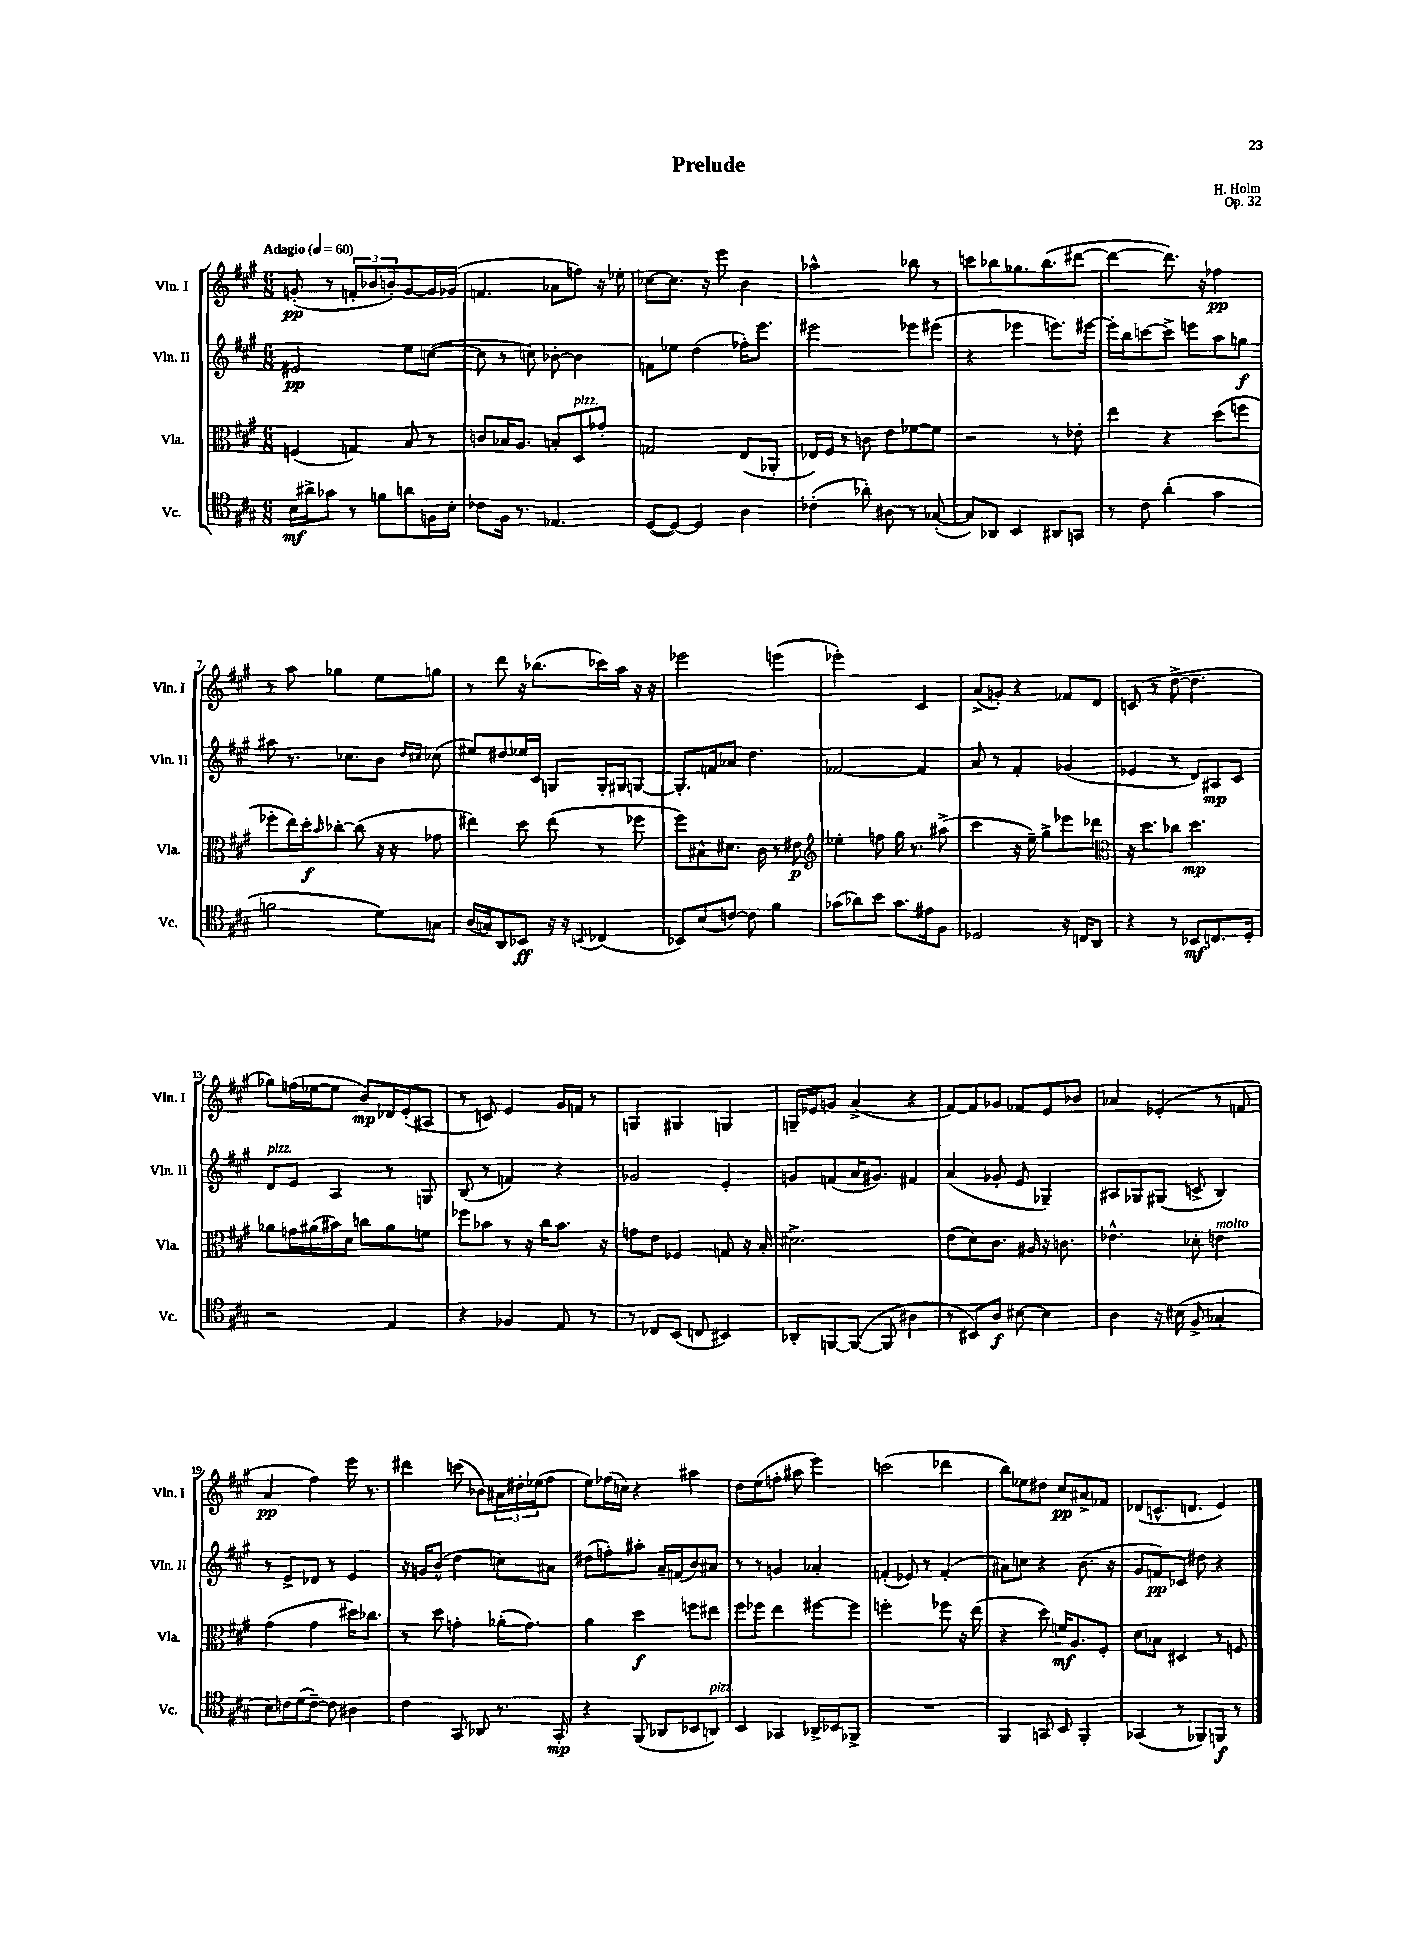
\header { title = "Prelude" composer = "H. Holm" opus = "Op. 32" }
<<
\new StaffGroup <<
\new Staff = "s0" \with { instrumentName = "Vln. I" shortInstrumentName = "Vln. I" } {
    \clef treble \key a \major \numericTimeSignature \time 6/8 \tempo "Adagio" 4 = 60
    g'8-.\pp( r8 \tuplet 3/2 { f'8-. bes'8 b'8-.) } g'8~ g'16 ges'16( |
    f'4. aes'8 f''8) r16 ees''16-. |
    ces''8~ ces''8. r16 e'''8 b'4 |
    aes''2-^ bes''8 r8 |
    c'''8 bes''8 ges''8. bes''8.( dis'''8~ |
    dis'''4~ dis'''8.) r16 fes''4\pp |
    r8 a''8 ges''4 e''8 g''8 |
    r8 d'''8 r16 bes''8.( ces'''16) a''16 r16 r16 |
    ees'''2 e'''4( |
    ees'''2-.) cis'4 |
    a'8->( g'8-.) r4 fes'8 d'8 |
    c'8( r8 d''8~-> d''4. |
    ges''8) f''16( ees''16~ ees''8 b'8\mp) des'16 e'16-.( ais8 |
    r8 c'8) e'4 gis'16 f'16 r8 |
    g4 gis4 g4 |
    g16-- ees'16 g'8 a'4->( r4 |
    fis'8~) fis'8 ges'8 fes'8 e'8 bes'8 |
    aes'4 ees'4-.( r8 f'8 |
    a'4\pp fis''4) e'''16 r8. |
    dis'''4 c'''8( bes'8) \tuplet 3/2 { ais'16 dis''16-. ees''16( } fis''8 |
    e''8) fes''16( c''16) r4 ais''4 |
    d''8 e''8( f''8-. ais''8 e'''4) |
    c'''2( des'''4 |
    b''8) ees''8 dis''8 cis''8\pp ais'8-> fes'8 |
    des'8( c'8.-^ d'8. e'4) \bar "|." |
}
\new Staff = "s1" \with { instrumentName = "Vln. II" shortInstrumentName = "Vln. II" } {
    \clef treble \key a \major \numericTimeSignature \time 6/8
    eis'2\pp e''8 c''8~( |
    c''8 r8 c''8) bes'8~-. bes'4 |
    f'8 ees''8 d''4( fes''16-.) e'''8. |
    eis'''2 ees'''8 eis'''8( |
    r4 ees'''4 e'''8.) eis'''16~ |
    eis'''16-. b''16 c'''8~ c'''8-> e'''8 a''8 g''8\f |
    ais''8 r8. ces''8. b'8 \grace { d''16 cis''16 } ces''8( |
    eis''8) dis''8 ees''16 cis'16 g8 g16-. gis16 g8~ |
    g8.-. f'16 aes'8 d''4. |
    fes'2~ fes'4 |
    a'8 r8 fis'4-. ges'4( |
    ees'4 r8 d'8) ais8\mp cis'8 |
    d'8^\markup { \italic "pizz." } e'8 a4 r8 g8 |
    b8( r8 f'4) r4 |
    ges'2 e'4-. |
    g'8 f'8( a'16 gis'8.) fis'4 |
    a'4( ges'8-. e'8 ges4--) |
    ais8 ges8 gis8( c'8-> b4) |
    r8 e'8-> des'8 r8 e'4 |
    r16 g'16 b'8-^( d''4 c''8) ais'8 |
    dis''8( f''8-.) ais''8-. a'16-- f'16( b'8) ais'8 |
    r8 r8 g'4 aes'4-. |
    f'4-.( ees'8) r8 f'4-.( |
    ais'8) c''8 r4 b'8.( r16 |
    gis'8 f'8\pp) ces'8 dis''8 r4 \bar "|." |
}
\new Staff = "s2" \with { instrumentName = "Vla." shortInstrumentName = "Vla." } {
    \clef alto \key a \major \numericTimeSignature \time 6/8
    f4( g4) b8 r8 |
    c'8 bes16 a8. b8-. d8^\markup { \italic "pizz." } ges'8-. |
    g2 e8( aes,8-. |
    ees16) fis16 r8 c'8 e'8 fes'8~ fes'8 |
    r2 r8 ees'8-. |
    e''4 r4 d''8( f''8 |
    fes''8-. e''16) d''16-.\f \grace { b'16 } ces''8~-. ces''8( r16 r16 ges'8 |
    eis''4) d''8 eis''8( r8 fes''8 |
    fis''8) bis8-^ dis'8. cis'16 r8 eis'8\p |
    \clef treble ees''4-. f''8 gis''16 r8. ais''8->( |
    cis'''4 r16 e''16--) gis''8-> ees'''8 des'''8 |
    \clef alto r16 d''8. ces''8 d''4.\mp |
    aes'8 g'16 ais'16( bis'16) d'16 c''8 ais'8 f'8 |
    fes''8 bes'8 r8 r16 cis''16 bes'8. r16 |
    g'8 e'8 fes4 g8 r16 b16-. |
    dis'2.-> |
    e'8( d'8) cis'8. ais16 r16 c'8. |
    ees'4.-^ des'8-. e'4^\markup { \italic "molto" } |
    gis'4( gis'4 dis''16) ces''8. |
    r8 d''8 g'4-. aes'16-.( g'8.) |
    a'4 d''4\f f''8 eis''8 |
    fis''8 fes''8 e''4 fis''8~ fis''8 |
    f''2-. fes''8 r16 e''16( |
    r4 d''8) f'16\mf a8. fis8-. |
    d'8 bes8 dis4 r8 f8 \bar "|." |
}
\new Staff = "s3" \with { instrumentName = "Vc." shortInstrumentName = "Vc." } {
    \clef tenor \key a \major \numericTimeSignature \time 6/8
    b16\mf ais'16-> ges'8 r8 f'8 a'8 f16 b16-. |
    ces'8 fis16 r8. ees4. |
    d8~( d8~) d4 a4 |
    ces'4-.( aes'8-.) ais8 r8 ges8~-.( |
    ges8) aes,8 b,4 ais,8 g,8 |
    r8 cis'8 a'4-.( gis'4 |
    f'2 d'8) g8 |
    a16( g16) a,8 bes,8\ff r16 r16 \appoggiatura { b,8 } ces4( |
    bes,8) b8( c'8~) c'8 fis'4 |
    ges'8( aes'8) b'8 ges'8. eis'16 fis8 |
    des2 r16 c16 a,8 |
    r4 r8 bes,8\mf c8. d16-. |
    r2 e4 |
    r4 fes4 e8 r8 |
    r8 ces8 b,8( c8 bis,4) |
    aes,8-. f,8~ f,8~( f,8 ais4 |
    r8 bis,8) a8\f bis8~ bis4 |
    a4 r16 bis16( fis8-> ges4-. |
    b8) c'16 d'16( c'8~--) c'8 ais4 |
    cis'4 gis,8 aes,8 r8. gis,16-.\mp |
    r4 fis,8( aes,8 bes,8 a,8^\markup { \italic "pizz." }) |
    b,4 ges,4 aes,16-> bes,16 fes,8-> |
    R2. |
    fis,4 g,8 b,8 fis,4-. |
    ges,4( r8 fes,8) f,8\f r8 \bar "|." |
}
>>
>>
